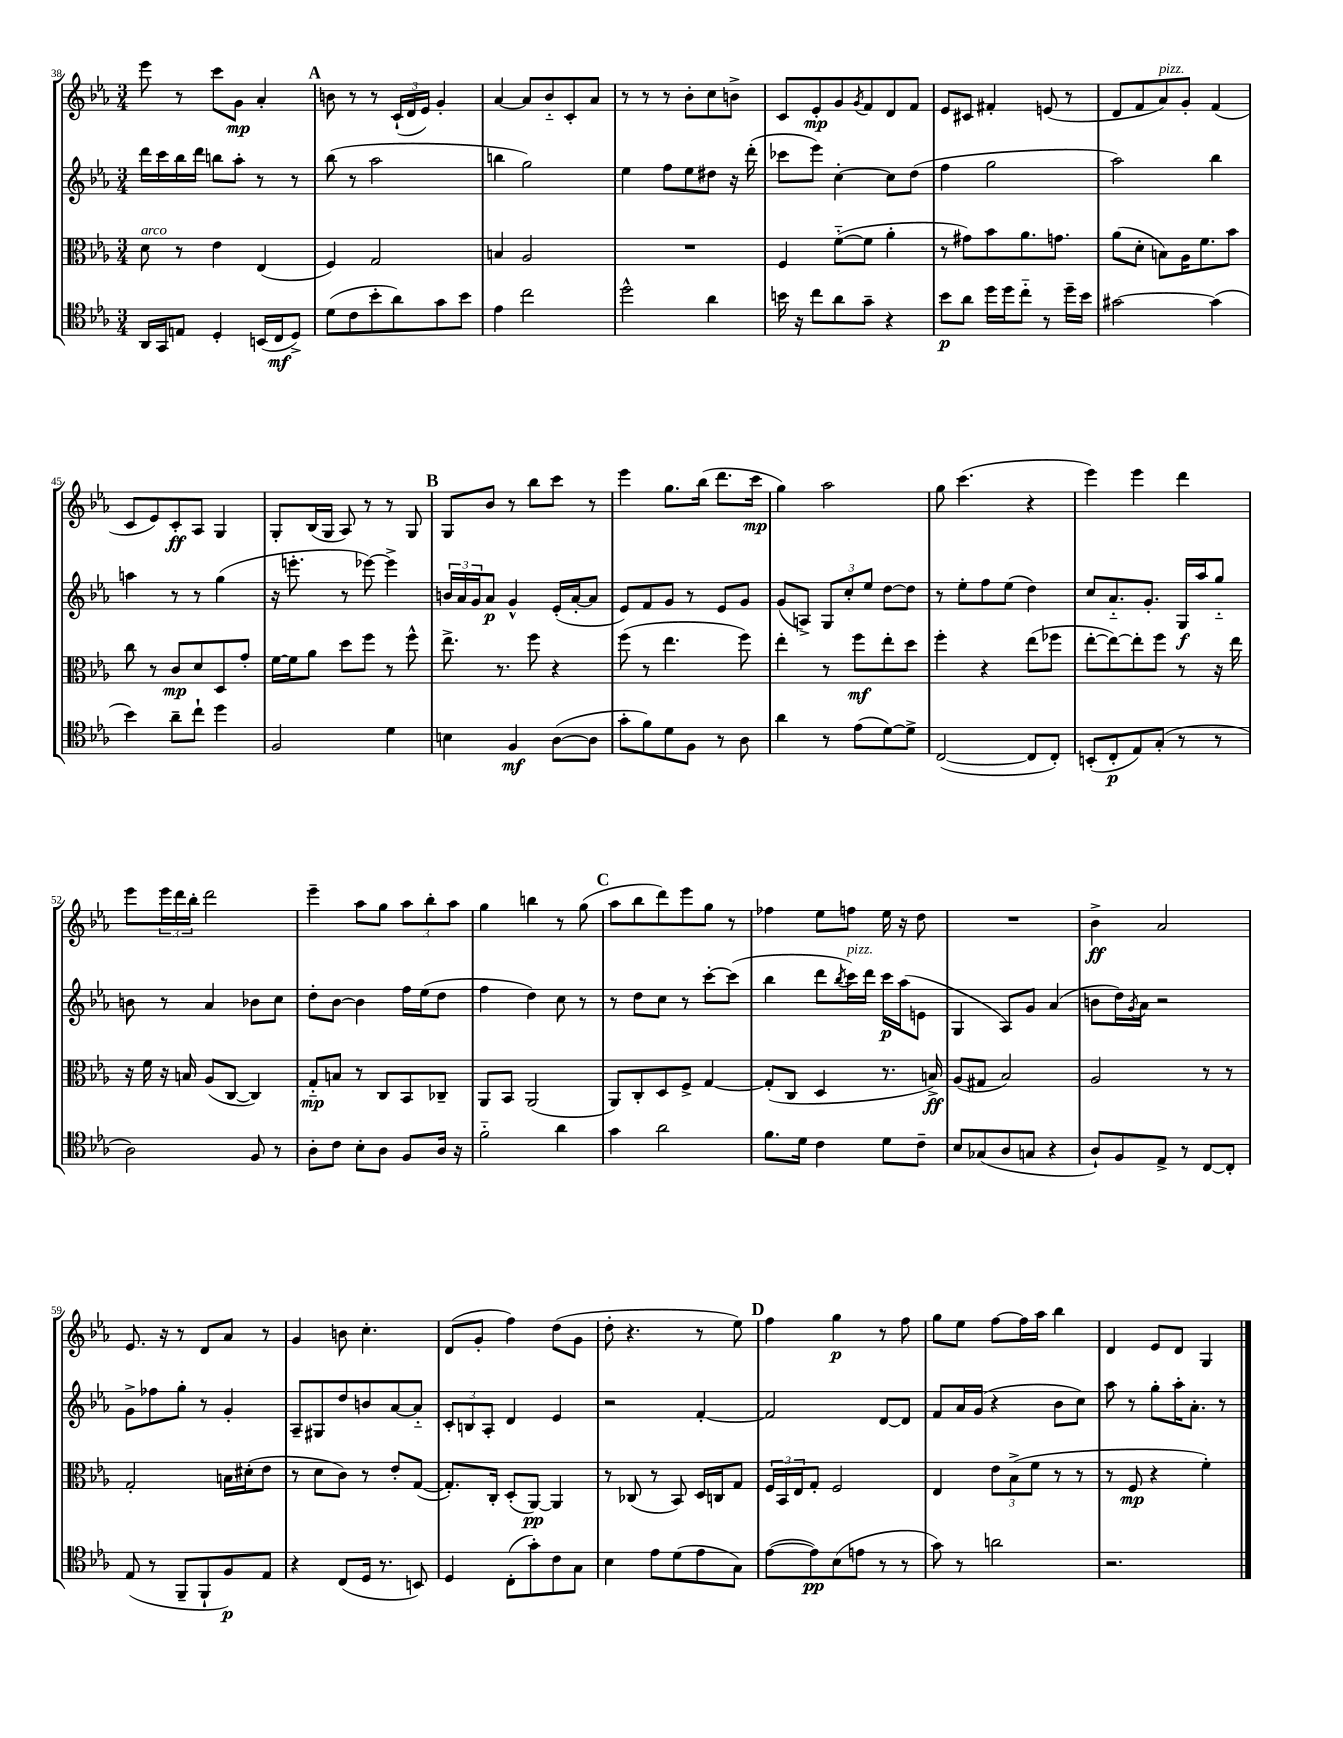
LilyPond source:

<<
\new StaffGroup <<
\new Staff = "s0" {
    \clef treble \key ees \major \numericTimeSignature \time 3/4
    ees'''8 r8 c'''8 g'8\mp aes'4-. |
    \mark \markup { \bold "A" } b'8 r8 r8 \tuplet 3/2 { c'16-!( d'16 ees'16) } g'4-. |
    aes'4~ aes'8 bes'8-_ c'8-. aes'8 |
    r8 r8 r8 bes'8-. c''8 b'8-> |
    c'8 ees'8-.\mp g'8 \acciaccatura { g'8 } f'8 d'8 f'8 |
    ees'8 cis'8 fis'4-. e'8( r8 |
    d'8 f'8 aes'8^\markup { \italic "pizz." }) g'8-. f'4( |
    c'8 ees'8) c'8-.\ff aes8 g4 |
    g8-. bes16( g16 aes8) r8 r8 g8 |
    \mark \markup { \bold "B" } g8 bes'8 r8 bes''8 c'''8 r8 |
    ees'''4 g''8. bes''16( d'''8. c'''16\mp |
    g''4) aes''2 |
    g''8 c'''4.( r4 |
    ees'''4) ees'''4 d'''4 |
    ees'''8 \tuplet 3/2 { ees'''16 d'''16 bes''16-. } d'''2 |
    ees'''4-- aes''8 g''8 \tuplet 3/2 { aes''8 bes''8-. aes''8 } |
    g''4 b''4 r8 g''8( |
    \mark \markup { \bold "C" } aes''8 bes''8 d'''8) ees'''8 g''8 r8 |
    fes''4 ees''8 f''8 ees''16 r16 d''8 |
    R2. |
    bes'4->\ff aes'2 |
    ees'8. r16 r8 d'8 aes'8 r8 |
    g'4 b'8 c''4.-. |
    d'8( g'8-. f''4) d''8( g'8 |
    d''8-. r4. r8 ees''8) |
    \mark \markup { \bold "D" } f''4 g''4\p r8 f''8 |
    g''8 ees''8 f''8~ f''16 aes''16 bes''4 |
    d'4 ees'8 d'8 g4 \bar "|." |
}
\new Staff = "s1" {
    \clef treble \key ees \major \numericTimeSignature \time 3/4
    d'''16 c'''16 bes''16 d'''16 b''8 aes''8-. r8 r8 |
    \mark \markup { \bold "A" } bes''8( r8 aes''2 |
    b''4 g''2) |
    ees''4 f''8 ees''8 dis''8 r16 d'''16-.( |
    ces'''8 ees'''8) c''4~-. c''8 d''8( |
    f''4 g''2 |
    aes''2) bes''4 |
    a''4 r8 r8 g''4( |
    r16 e'''8.-. r8 ees'''8~) ees'''4-> |
    \mark \markup { \bold "B" } \tuplet 3/2 { b'16 aes'16 g'16 } aes'8\p g'4-^ ees'16-.( aes'16~-. aes'8 |
    ees'8) f'8 g'8 r8 ees'8 g'8 |
    g'8( a8->) \tuplet 3/2 { g8 c''8-. ees''8 } d''8~ d''8 |
    r8 ees''8-. f''8 ees''8( d''4) |
    c''8 aes'8.-_ g'8.-. g16\f aes''16 g''8-_ |
    b'8 r8 aes'4 bes'8 c''8 |
    d''8-. bes'8~ bes'4 f''16 ees''16( d''8 |
    f''4 d''4) c''8 r8 |
    \mark \markup { \bold "C" } r8 d''8 c''8 r8 c'''8~-. c'''8( |
    bes''4 d'''8 \acciaccatura { bes''8 } c'''16^\markup { \italic "pizz." }) d'''16 c'''16\p aes''16( e'8 |
    g4 aes8) g'8 aes'4( |
    b'8 d''16) \acciaccatura { g'8 } aes'16 r2 |
    g'8-> fes''8 g''8-. r8 g'4-. |
    aes8-- gis8 d''8 b'8 aes'8~ aes'8-_ |
    \tuplet 3/2 { c'8-. b8 aes8-. } d'4 ees'4 |
    r2 f'4~-. |
    \mark \markup { \bold "D" } f'2 d'8~ d'8 |
    f'8 aes'16 g'16( r4 bes'8 c''8) |
    aes''8 r8 g''8-. aes''16-. aes'8.-. r8 \bar "|." |
}
\new Staff = "s2" {
    \clef alto \key ees \major \numericTimeSignature \time 3/4
    d'8^\markup { \italic "arco" } r8 ees'4 ees4( |
    \mark \markup { \bold "A" } f4) g2 |
    b4 aes2 |
    R2. |
    f4 f'8~-_( f'8 aes'4-. |
    r8 gis'8) bes'8 aes'8. g'8. |
    aes'8( d'8-. b8) aes16 f'8. bes'8 |
    c''8 r8 c'8\mp d'8 d8 g'8-. |
    f'16~ f'16 aes'8 d''8 f''8 r8 f''8-^ |
    \mark \markup { \bold "B" } ees''8.-> r8. f''8 r4 |
    f''8( r8 ees''4. f''8) |
    ees''4-. r8 f''8\mf ees''8-. d''8 |
    f''4-. r4 ees''8( fes''8 |
    ees''8~-. ees''8~) ees''8-. f''8 r8 r16 ees''16 |
    r16 f'16 r16 b16 aes8( c8~ c4) |
    g8-_\mp b8 r8 c8 bes,8 ces8-- |
    aes,8 bes,8 aes,2( |
    \mark \markup { \bold "C" } aes,8) c8-. d8 f8-> g4~ |
    g8-.( c8 d4 r8. b16->\ff) |
    aes8( gis8 bes2) |
    aes2 r8 r8 |
    g2-. b16 dis'16-.( ees'8 |
    r8 d'8 c'8) r8 ees'8-. g8~( |
    g8.-.) c16-. d8-.( aes,8~\pp) aes,4 |
    r8 ces8( r8 bes,8) d16 c16 g8 |
    \mark \markup { \bold "D" } \tuplet 3/2 { f16 bes,16 ees16 } g8-. f2 |
    ees4 \tuplet 3/2 { ees'8 bes8->( f'8 } r8 r8 |
    r8 f8\mp r4 f'4-.) \bar "|." |
}
\new Staff = "s3" {
    \clef tenor \key ees \major \numericTimeSignature \time 3/4
    aes,16 g,16 e8 d4-. b,16( c16\mf d8->) |
    \mark \markup { \bold "A" } d'8( c'8 bes'8-. aes'8) g'8 bes'8 |
    ees'4 c''2 |
    d''2-^ aes'4 |
    b'16 r16 c''8 aes'8 g'8-- r4 |
    bes'8\p aes'8 d''16 d''16 c''8-_ r8 d''16-- bes'16 |
    gis'2~ gis'4( |
    bes'4) aes'8-- c''8-! d''4 |
    f2 d'4 |
    \mark \markup { \bold "B" } b4 f4\mf aes8~( aes8 |
    g'8-. f'8) d'8 f8 r8 aes8 |
    aes'4 r8 ees'8( d'8~) d'8-> |
    c2~( c8 c8-.) |
    b,8-.( c8-.\p ees8) g8-.( r8 r8 |
    aes2) f8 r8 |
    aes8-. c'8 bes8-. aes8 f8 aes16 r16 |
    f'2-_ aes'4 |
    \mark \markup { \bold "C" } g'4 aes'2 |
    f'8. d'16 c'4 d'8 c'8-- |
    bes8 ges8( aes8 g8 r4 |
    aes8-!) f8 ees8-> r8 c8~ c8-. |
    ees8( r8 f,8-- f,8-! f8\p) ees8 |
    r4 c8( d16 r8. b,8) |
    d4 c8-.( g'8-.) c'8 g8 |
    bes4 ees'8 d'8( ees'8 g8) |
    \mark \markup { \bold "D" } ees'8~( ees'8\pp) bes8( e'8 r8 r8 |
    g'8) r8 a'2 |
    r2. \bar "|." |
}
>>
>>
\layout { \context { \Score currentBarNumber = #38 } }
